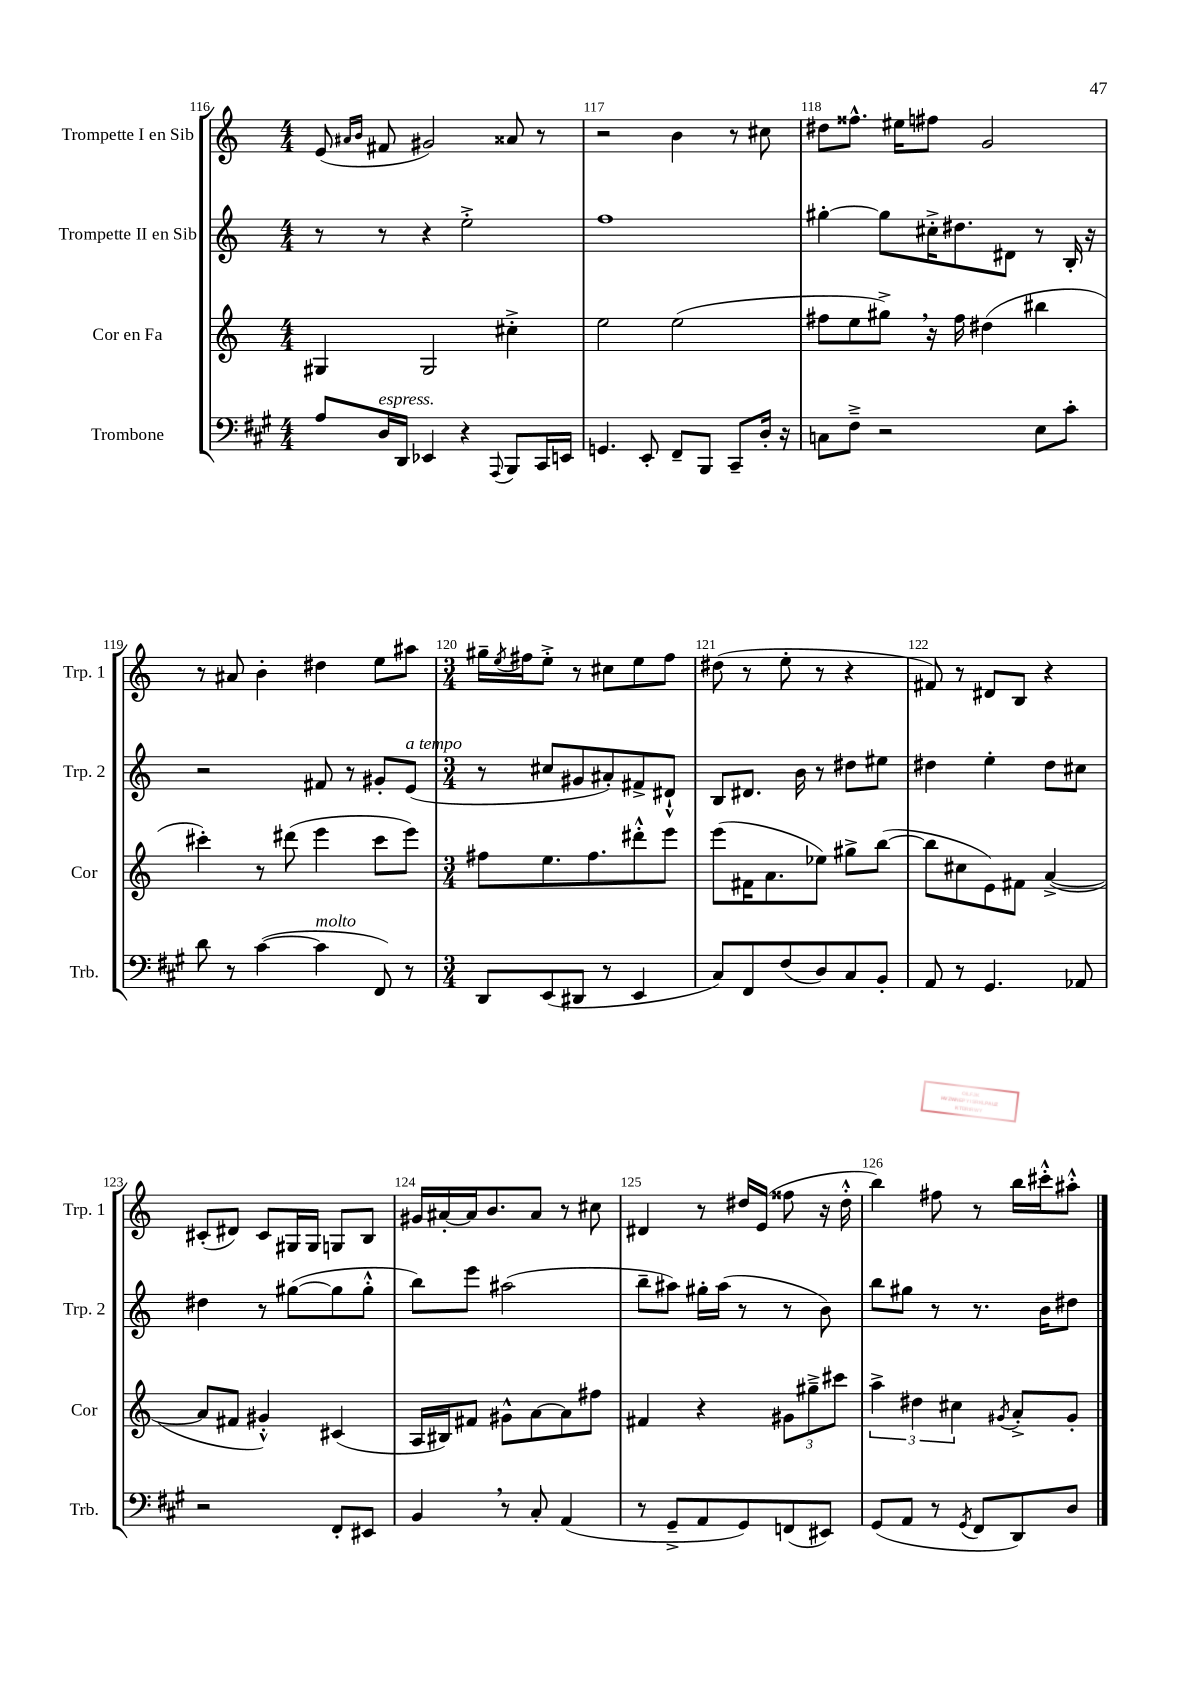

**kern	**kern	**kern	**kern
*part4	*part3	*part2	*part1
*staff4	*staff3	*staff2	*staff1
*I"Trombone	*I"Cor en Fa	*I"Trompette II en Sib	*I"Trompette I en Sib
*I'Trb.	*I'Cor	*I'Trp. 2	*I'Trp. 1
*clefF4	*clefG2	*clefG2	*clefG2
*k[f#c#g#]	*k[]	*k[]	*k[]
*M4/4	*M4/4	*M4/4	*M4/4
=116	=116	=116	=116
8A/L	4G#X/	8r	(8e/
.	.	.	16qqa#X/LL
.	.	.	16qqb/JJ
!LO:TX:a:i:t=espress.	!	!	!
16D/L	.	8r	8f#X/
16DD/JJ	.	.	.
4EE-X/	2G#/	4r	2g#X/)
4r	.	2ee'^\	.
8qqAAA/	.	.	.
8BBB/L	4cc#X'^\	.	8a##X/
16CC#/L	.	.	8r
16EEn/JJ	.	.	.
=117	=117	=117	=117
4.GGn/	2ee\	1ff	2r
8EE'/	.	.	.
8FF#~/L	(2ee\	.	4b\
8BBB/J	.	.	.
8CC#~/L	.	.	8r
16D'/Jk	.	.	8cc#X\
16r	.	.	.
=118	=118	=118	=118
8Cn\L	8ff#X\L	[4gg#X'\	8dd#X\L
8F#~^\J	8ee\	.	8.ff##X^^\J
2r	8gg#X^,\J)	8gg#\L]	.
.	.	.	16ee#X\KL
.	16r	16cc#X'^\K	8ff#X\J
.	16ff#\	8.dd#X\	.
.	(4dd#X\	.	2g/
.	.	8d#X\J	.
8E\L	4bb#X\	8r	.
8c#'\J	.	16B'/	.
.	.	16r	.
!!LO:LB:g=z
=119	=119	=119	=119
8d\	4ccc#X'\)	2r	8r
8r	.	.	8a#X/
([4c#\	8r	.	4b'\
.	(8ddd#X\	.	.
!LO:TX:a:i:t=molto	!	!	!
4c#\]	4eee\	8f#X/	4dd#X\
.	.	8r	.
8FF#/)	8ccc#\L	8g#X'/L	8ee\L
!	!	!LO:TX:a:i:t=a tempo	!
8r	8eee\J)	(8e/J	8aa#X\J
=120	=120	=120	=120
*M3/4	*M3/4	*M3/4	*M3/4
8DD/L	8ff#X\L	8r	16gg#X~\LL
.	.	.	8qee/
.	.	.	16ff#X\J
(8EE/	8.ee\	8cc#X/L	8ee'^\J
8DD#X/J	.	8g#X/	8r
.	8.ff#\	.	.
8r	.	8a#X'/)	8cc#X\L
4EE/	8ddd#X'^^\	8f#X^/	8ee\
.	8eee\J	8d#X`^^/J	8ff#\J
=121	=121	=121	=121
8C#/L)	(8eee\L	8B/L	(8dd#X\
8FF#/	16f#X\K	8.d#X/J	8r
.	8.a\	.	.
(8F#/	.	.	8ee'\
.	.	16b\	.
8D/)	8ee-X\J)	8r	8r
8C#/	8gg#X^\L	8dd#X\L	4r
8BB'/J	([8bb\J	8ee#X\J	.
=122	=122	=122	=122
8AA/	8bb\L]	4dd#X\	8f#X/)
8r	8cc#X\	.	8r
4.GG#/	8e\)	4ee'\	8d#X/L
.	8f#X\J	.	8B/J
.	([4a^/	8dd#\L	4r
8AA-X/	.	8cc#X\J	.
!!LO:LB:g=z
=123	=123	=123	=123
2r	8a/L]	4dd#X\	(8c#X'/L
.	8f#X/J	.	8d#X/J)
.	4g#X'^^/)	8r	8c#/L
.	.	([8gg#X\L	16G#X/L
.	.	.	16G#/JJ
8FF#'/L	(4c#X/	8gg#\]	8Gn/L
8EE#X/J	.	8gg#'^^\J	8B/J
=124	=124	=124	=124
4BB,/	16A/LL	8bb\L)	16g#X/LL
.	16B#X/J)	.	[16a#X'/
.	8f#X/J	8eee\J	16a#/J]
.	.	.	8.b/
8r	8g#X^^\L	(2aa#X\	.
8C#'/	[8a\	.	8a#/J
(4AA/	8a\]	.	8r
.	8ff#X\J	.	8cc#X\
=125	=125	=125	=125
8r	4f#X/	8bb~\L	4d#X/
8GG#~^/L	.	8aa#X\J)	.
8AA/	4r	16gg#X'\LL	8r
.	.	(16aa#\JJ	.
8GG#/)	.	8r	16dd#X/LL
.	.	.	(16e/JJ
(8FFn/	12g#X\L	8r	8ff##X\
.	12gg#X~^\	.	.
8EE#X/J)	.	8b\)	16r
.	12ccc#X\J	.	.
.	.	.	16dd#'^^\
=126	=126	=126	=126
(8GG#/L	6aa^\	8bb\L	4bb\)
8AA/J	.	8gg#X\J	.
.	6dd#X\	.	.
8r	.	8r	8ff#X\
.	6cc#X\	.	.
8qGG#/	.	.	.
8FF#/L	.	8.r	8r
.	8qg#X/	.	.
8DD/)	8a'^/L	.	16bb\LL
.	.	16b\KL	16ccc#X'^^\J
8D/J	8g#'/J	8dd#X\J	8aa#X'^^\J
==	==	==	==
*-	*-	*-	*-
